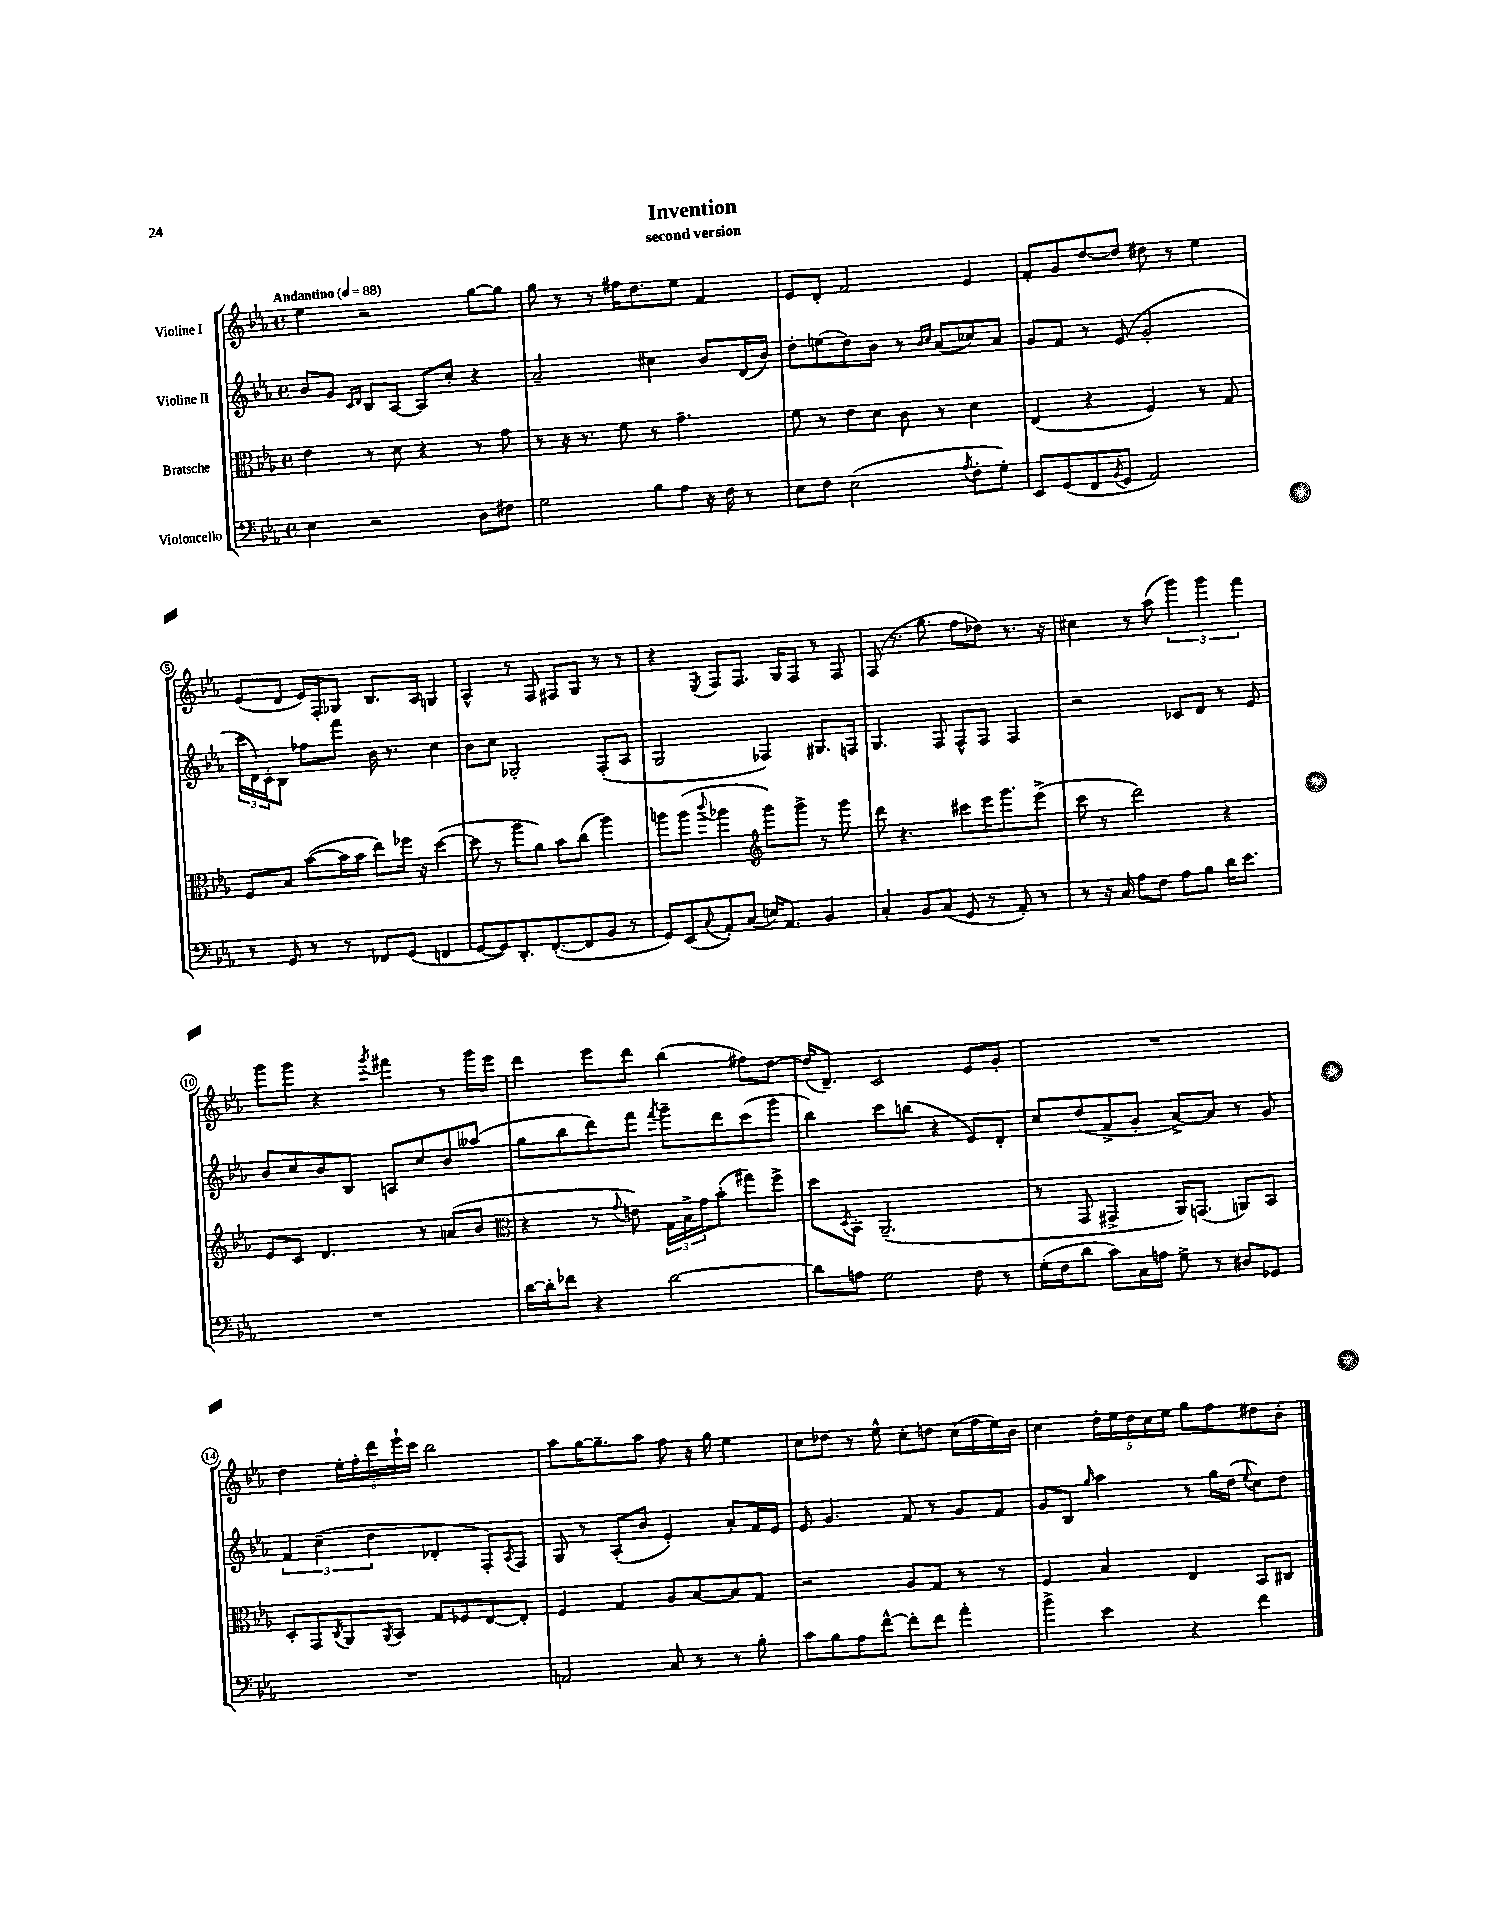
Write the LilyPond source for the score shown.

\header { title = "Invention" subtitle = "second version" }
<<
\new StaffGroup <<
\new Staff = "s0" \with { instrumentName = "Violine I" } {
    \clef treble \key ees \major \defaultTimeSignature \time 4/4 \tempo "Andantino" 4 = 88
    ees''4 r2 g''8~ g''8 |
    g''8 r8 r8 fis''16 d''8. ees''8 f'4 |
    ees'8 d'8-. f'2 ees'4 |
    f'8-. g'8 d''8~ d''8 dis''8 r8 ees''4 |
    ees'8( d'8 ees'16) f16-. ges8 bes8. aes16 g4 |
    aes4-^ r8 f8 fis8 g8 r8 r8 |
    r4 \acciaccatura { ees8 } f8 f8. g16 f8 r8 f8 |
    f8( r8. g''8. f''8 des''8) r8. r16 |
    cis''4 r8 aes''8( \tuplet 3/2 { g'''4) g'''4 f'''4 } |
    g'''8 g'''8 r4 \acciaccatura { g'''8 } fis'''4 r8 g'''16 ees'''16 |
    d'''4 ees'''8 d'''8 bes''4( fis''8) d''8~ |
    d''16( d'8.--) c'2 ees'8 g'8-. |
    R1 |
    d''4 \tuplet 5/4 { ees''16-. f''16-. d'''16 ees'''16-! c'''16 } bes''2 |
    aes''8 g''16~ g''8.-- aes''8 f''8 r16 g''16 ees''4 |
    c''8 des''8 r8 ees''8-^ c''8-. d''8 c''16( f''16 ees''16) bes'16 |
    c''4 \tuplet 5/4 { d''16-. ees''16 d''16 c''16 ees''16 } g''8 f''8 dis''8 bes'8-. \bar "|." |
}
\new Staff = "s1" \with { instrumentName = "Violine II" } {
    \clef treble \key ees \major \defaultTimeSignature \time 4/4
    bes'8 g'8 \grace { c'16 d'16 } bes8 aes8~ aes8 c''8-. r4 |
    aes'2-- cis''4 bes'8 d'16( bes'16) |
    d''8-. e''8( d''8) bes'8 r8 \grace { bes'16 c''16 } aes'8( ces''8) aes'8 |
    g'8 f'8 r8 ees'8( g'2-. |
    \tuplet 3/2 { c'''16 d'16) c'16-. } bes8 fes''8 f'''8 bes'16 r8. c''4 |
    bes'8 c''8 ges2-. f8-.( aes8 |
    g2 fes4) gis8. f16 |
    g4. f8 f8-^ f8 f4 |
    r2 ces'8 d'8 r8 ees'8 |
    bes'8 c''8 bes'8 bes8 a8 c''8 bes'8 aeses''8( |
    g''8 bes''8 d'''8) f'''8 \acciaccatura { f'''8 } g'''8-- d'''8 c'''8( g'''8 |
    bes''4) c'''8 b''8( r4 ees'8) d'8-. |
    c''8 d''8( f'8-> g'8-. aes'8~->) aes'8 r8 g'8 |
    \tuplet 3/2 { f'4 c''4--( d''4 } des'4-. f8-.) \acciaccatura { aes8 } f8 |
    g8 r8 aes8-.( bes'8 ees'4-.) aes'8-. f'16 ees'16 |
    ees'8 g'4. f'8 r8 g'8 f'8 |
    g'8 bes8 \grace { g''16 } aes''4 r8 g''16 d''16( \appoggiatura { ees''8 } c''8) d''8 \bar "|." |
}
\new Staff = "s2" \with { instrumentName = "Bratsche" } {
    \clef alto \key ees \major \defaultTimeSignature \time 4/4
    ees'4 r8 d'8 r4 r8 g'8 |
    r8 r16 r8. f'8 r8 g'4.-- |
    f'8 r8 ees'8 d'8 c'8 r8 d'4 |
    ees4( r4 f4) r8 g8 |
    f8 bes8 bes'8~( bes'16 bes'16 ees''8) fes''16 r16 d''4~( |
    d''8 r8 aes''8 aes'8) bes'8 c''8( aes''4) |
    a''8 a''8( \appoggiatura { c'''8 } aes''4 \clef treble g'''8) g'''8-> r8 g'''8 |
    d'''8 r4. cis'''8 ees'''16 g'''8. ees'''8->( |
    c'''8 r8 d'''2) r4 |
    ees'8 c'8 d'4. r8 a'8( bes'8 |
    \clef alto r4 r8 \appoggiatura { g'8 } e'8) \tuplet 3/2 { g16 bes16-> g'16 } bes'8-.( gis''8) f''8-> |
    d''8 \acciaccatura { d8 } bes,8-. aes,2.--( |
    r8 g,8 gis,4-> aes,16) g,8.( a,8) bes,8 |
    d8-. g,8 \acciaccatura { c8 } aes,8 \acciaccatura { aes,8 } bes,8 g8 fes8 ees8~ ees8-. |
    f4 g4 aes8 bes8~ bes8 g8 |
    r2 aes8 g8 r8 r8 |
    f4 bes4 ees4 bes,8 cis8 \bar "|." |
}
\new Staff = "s3" \with { instrumentName = "Violoncello" } {
    \clef bass \key ees \major \defaultTimeSignature \time 4/4
    ees4 r2 d8 fis8 |
    g2 bes8 aes8 r16 f16 r8 |
    ees8 f8 ees2( \acciaccatura { aes8 } f8-. g8-.) |
    ees,8 g,8( f,8 \acciaccatura { bes,8 } g,8 aes,2) |
    r8 g,8 r8 r8 fes,8 g,8( f,4 |
    g,8~ g,8) d,8.-. f,8.~-.( f,8 bes,8 r8 |
    g,8) ees,8( \appoggiatura { c8 } aes,8-.) c8( e16) aes,8. bes,4 |
    c4-. bes,8 c8( g,8 r8 aes,8-.) r8 |
    r8 r16 c16 aes8 f8 aes8 bes8 d'16 ees'8. |
    R1 |
    d'16~ d'16-. fes'8 r4 d'2~ |
    d'8 a8 g2 f8 r8 |
    g16-.( f16 d'8 c'8) c16 a16 g8-> r8 dis8 ges,8 |
    R1 |
    a,2 c8 r8 r8 bes8-. |
    c'8 bes8 aes8 f'8~-^ f'8-. f'8 aes'4-. |
    bes'4-> ees'4 r4 f'4 \bar "|." |
}
>>
>>
\layout { \context { \Score \override BarNumber.stencil = #(make-stencil-circler 0.1 0.3 ly:text-interface::print) } }
